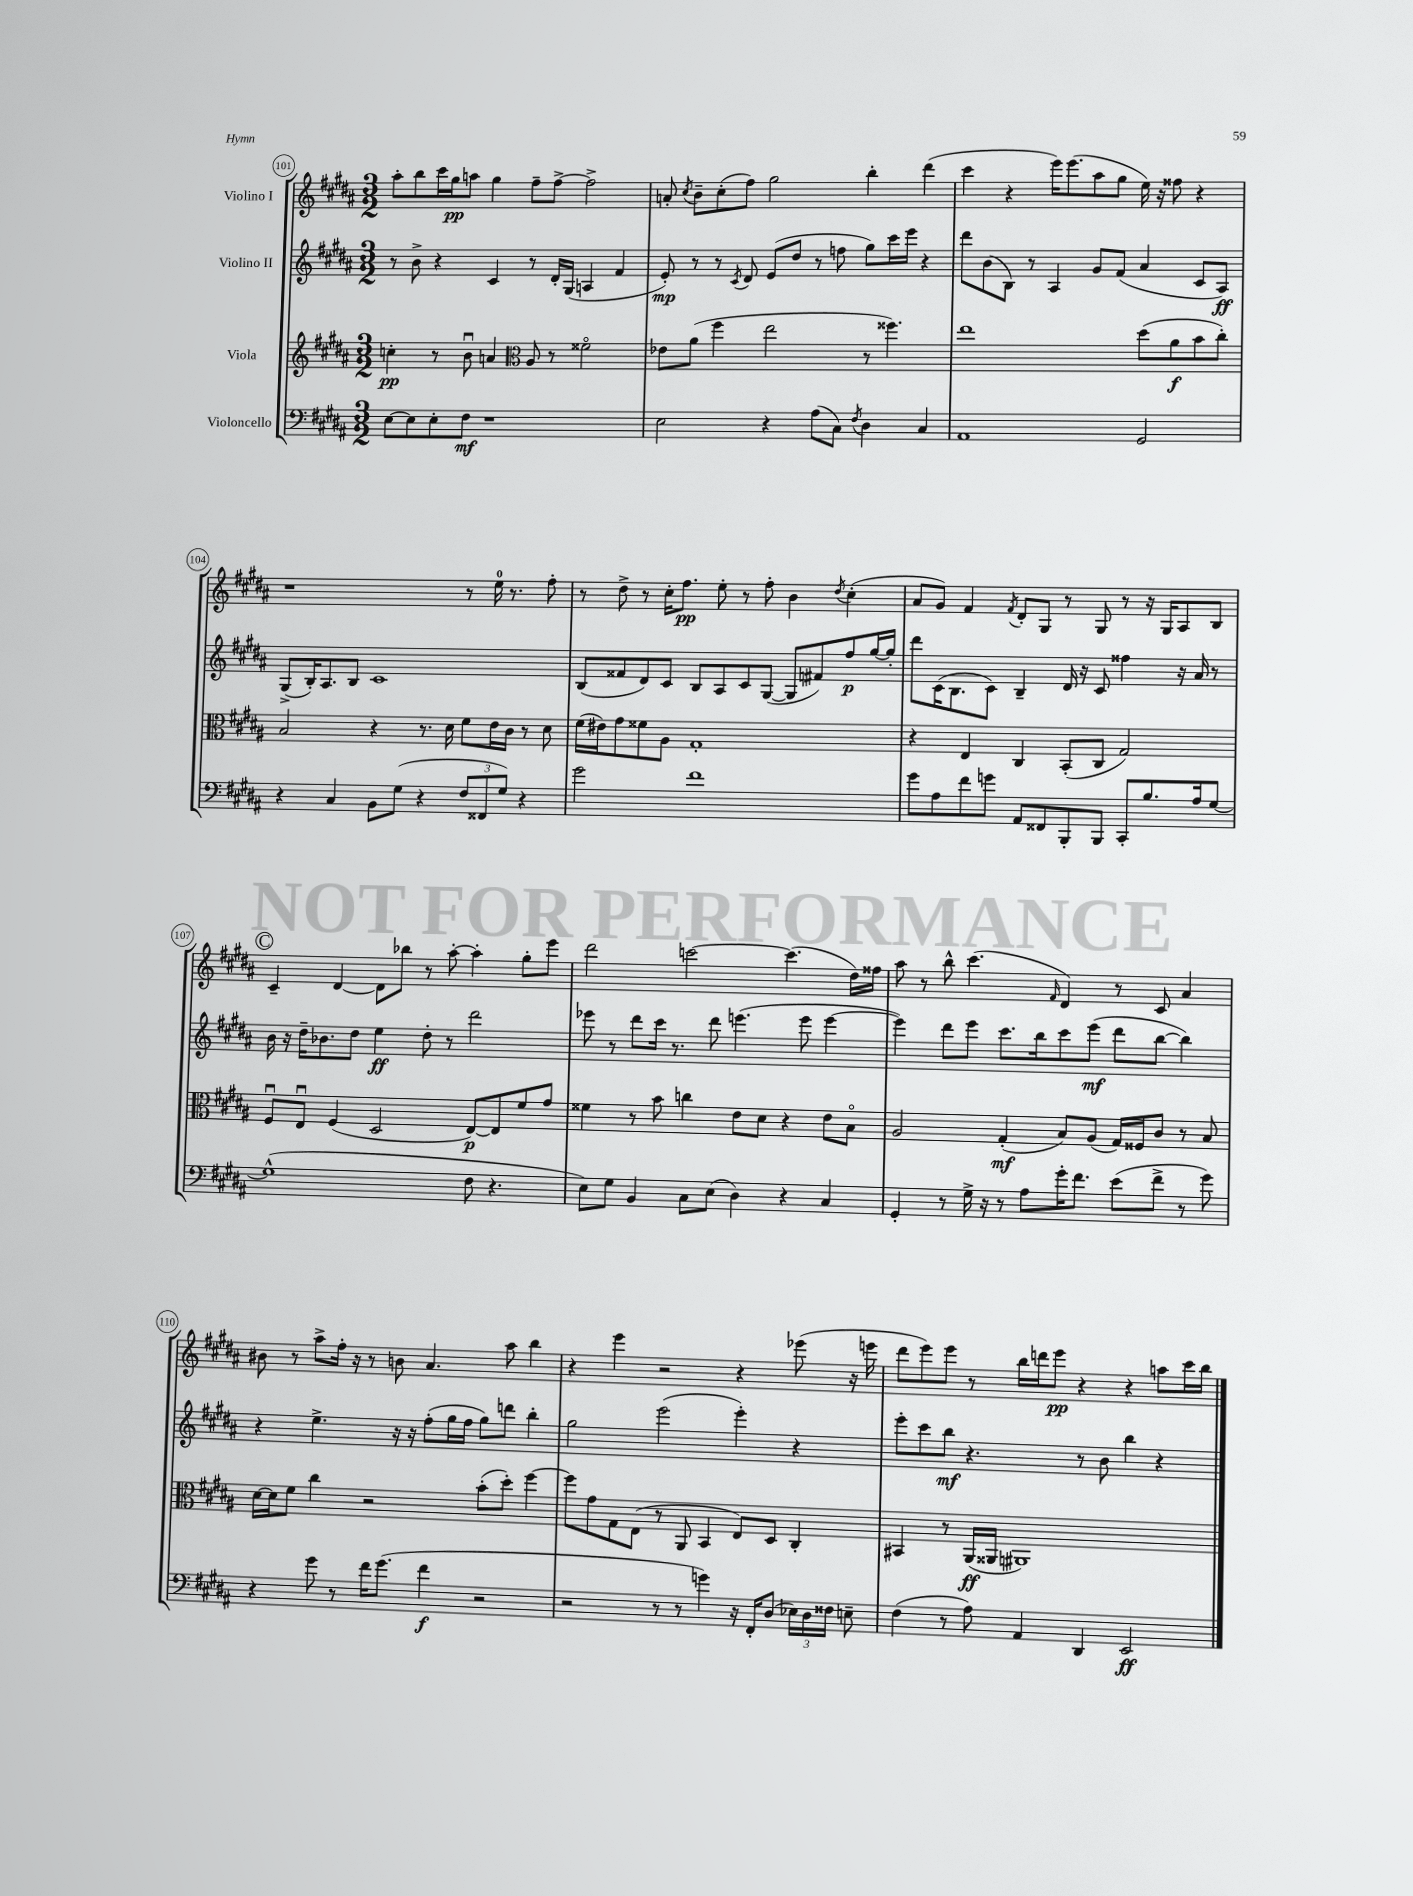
<<
\new StaffGroup <<
\new Staff = "s0" \with { instrumentName = "Violino I" } {
    \clef treble \key b \major \numericTimeSignature \time 3/2
    \autoBeamOff ais''8[-. b''8 cis'''16 gis''16\pp a''8] gis''4 fis''8[-- fis''8]~-> fis''2-> |
    a'8-. \acciaccatura { cis''8 } b'8[-- cis''8-.( fis''8]) gis''2 b''4-. dis'''4( |
    cis'''4 r4 e'''16[) e'''8.( ais''8 gis''8] e''16) r16 fisis''8 r4 |
    r1 r8 e''16-0 r8. fis''8-. |
    r8 dis''8-> r8 cis''16[-. fis''8.]\pp e''8-. r8 fis''8-. b'4 \acciaccatura { dis''8 } cis''4-.( |
    ais'8[ gis'8]) fis'4 \acciaccatura { fis'8 } dis'8[-. gis8] r8 gis8 r8 r16 gis16[ ais8 b8] |
    \mark \markup { \circle "C" } cis'4-- dis'4~ dis'8[ bes''8] r8 ais''8~-. ais''4-. gis''8[-. e'''8] |
    dis'''2 c'''2~ c'''4.( dis''16[) fisis''16] |
    ais''8 r8 b''8-^ cis'''4.( \grace { fis'16 } dis'4) r8 cis'8 ais'4 |
    bis'8 r8 ais''8[-> fis''16]-. r16 r8 b'8 ais'4. ais''8 b''4 |
    r4 e'''4 r2 r4 ees'''8( r16 e'''16 |
    dis'''8[ e'''8) e'''8] r8 b''16[ d'''16 e'''8]\pp r4 r4 a''8[ cis'''16 b''16] \bar "|." |
}
\new Staff = "s1" \with { instrumentName = "Violino II" } {
    \clef treble \key b \major \numericTimeSignature \time 3/2
    \autoBeamOff r8 b'8-> r4 cis'4 r8 dis'16[-. gis16]( a4 fis'4 |
    e'8-.\mp) r8 r8 \acciaccatura { cis'8 } dis'8 e'8[( dis''8] r8 f''8 gis''8[) cis'''16 e'''16] r4 |
    dis'''8[ b'8( b8]) r8 ais4 gis'8[ fis'8]( ais'4 cis'8[ ais8]\ff) |
    gis8[->( b16-.) ais8. b8] cis'1 |
    b8[( fisis'8 dis'8) cis'8] b8[ ais8 cis'8 gis8]~( gis8[ fis'8) fis''8\p gis''16~ gis''16]-. |
    dis'''8[ cis'16( b8. cis'8]) b4-- dis'16 r16 cis'8 fisis''4 r16 ais'16 r8 |
    \mark \markup { \circle "C" } b'16 r16 dis''16[-- bes'8. dis''8] e''4\ff dis''8-. r8 dis'''2 |
    ees'''8 r8 dis'''8[ cis'''16] r8. dis'''8 e'''4.( e'''8 e'''4~ |
    e'''4) dis'''8[ e'''8] cis'''8.[ b''16 cis'''8 e'''8]\mf( dis'''8[ b''8]~ b''4) |
    r4 e''4.-> r16 r16 fis''8[-.( gis''16 fis''16] gis''8[) d'''8] b''4-. |
    gis''2 e'''2( e'''4-.) r4 |
    e'''8[-. cis'''8 b''8]\mf r4. r8 b'8 b''4 r4 \bar "|." |
}
\new Staff = "s2" \with { instrumentName = "Viola" } {
    \clef treble \key b \major \numericTimeSignature \time 3/2
    \autoBeamOff c''4-.\pp r8 b'8\downbow a'4 \clef alto ais8 r8 fisis'2\flageolet |
    ees'8[ ais'8]( fis''4 e''2 r8 fisis''4.) |
    e''1 dis''8[( ais'8\f b'8 cis''8]-.) |
    b2 r4 r8. dis'16 fis'8[ e'16 cis'16] r8 dis'8 |
    fis'16[( eis'16) gis'8 fisis'8 ais8] gis1-. |
    r4 e4 cis4 b,8[-.( cis8] gis2) |
    \mark \markup { \circle "C" } fis8[\downbow e8]\downbow fis4( dis2 e8[~\p) e8 fis'8 gis'8] |
    fisis'4 r8 b'8 c''4 e'8[ dis'8] r4 e'8[ b8]\flageolet |
    ais2 gis4-.\mf( b8[) ais8]( gis16[) fisis16 cis'8] r8 b8 |
    dis'16[~ dis'16 fis'8] cis''4 r2 b'8[-.( dis''8]-.) fis''4~ |
    fis''8[ gis'8 gis8 e8]( r8 ais,8 b,4 e8[) dis8] cis4-. |
    bis,4 r8 ais,16[\ff( aisis,16] ais,1) \bar "|." |
}
\new Staff = "s3" \with { instrumentName = "Violoncello" } {
    \clef bass \key b \major \numericTimeSignature \time 3/2
    \autoBeamOff e8[~ e8 e8-. fis8]\mf r1 |
    e2 r4 ais8[( cis8]) \acciaccatura { fis8 } dis4 cis4 |
    ais,1 gis,2 |
    r4 cis4 b,8[ gis8]( r4 \tuplet 3/2 { fis8[ fisis,8 gis8]) } r4 |
    gis'2 fis'1 |
    gis'8[ ais8 fis'8 g'8] ais,8[ fisis,8 b,,8-. b,,8] cis,8[-. b8. ais16 gis8]~ |
    \mark \markup { \circle "C" } gis1-^( fis8 r4. |
    e8[) gis8] b,4 cis8[ e8]( dis4) r4 cis4 |
    gis,4-. r8 gis16-> r16 r8 ais8[ gis'16-. fis'8.] e'8[( fis'8]-> r8 gis'8) |
    r4 gis'8 r8 fis'16[ gis'8.]( fis'4\f r2 |
    r2 r8 r8 g'4) r16 fis,16[-. dis8]( \tuplet 3/2 { ees16[) dis16 fisis16] } e8-- |
    fis4( r8 ais8) ais,4 dis,4 e,2\ff \bar "|." |
}
>>
>>
\layout { \context { \Score currentBarNumber = #101 \override BarNumber.stencil = #(make-stencil-circler 0.1 0.3 ly:text-interface::print) } }
